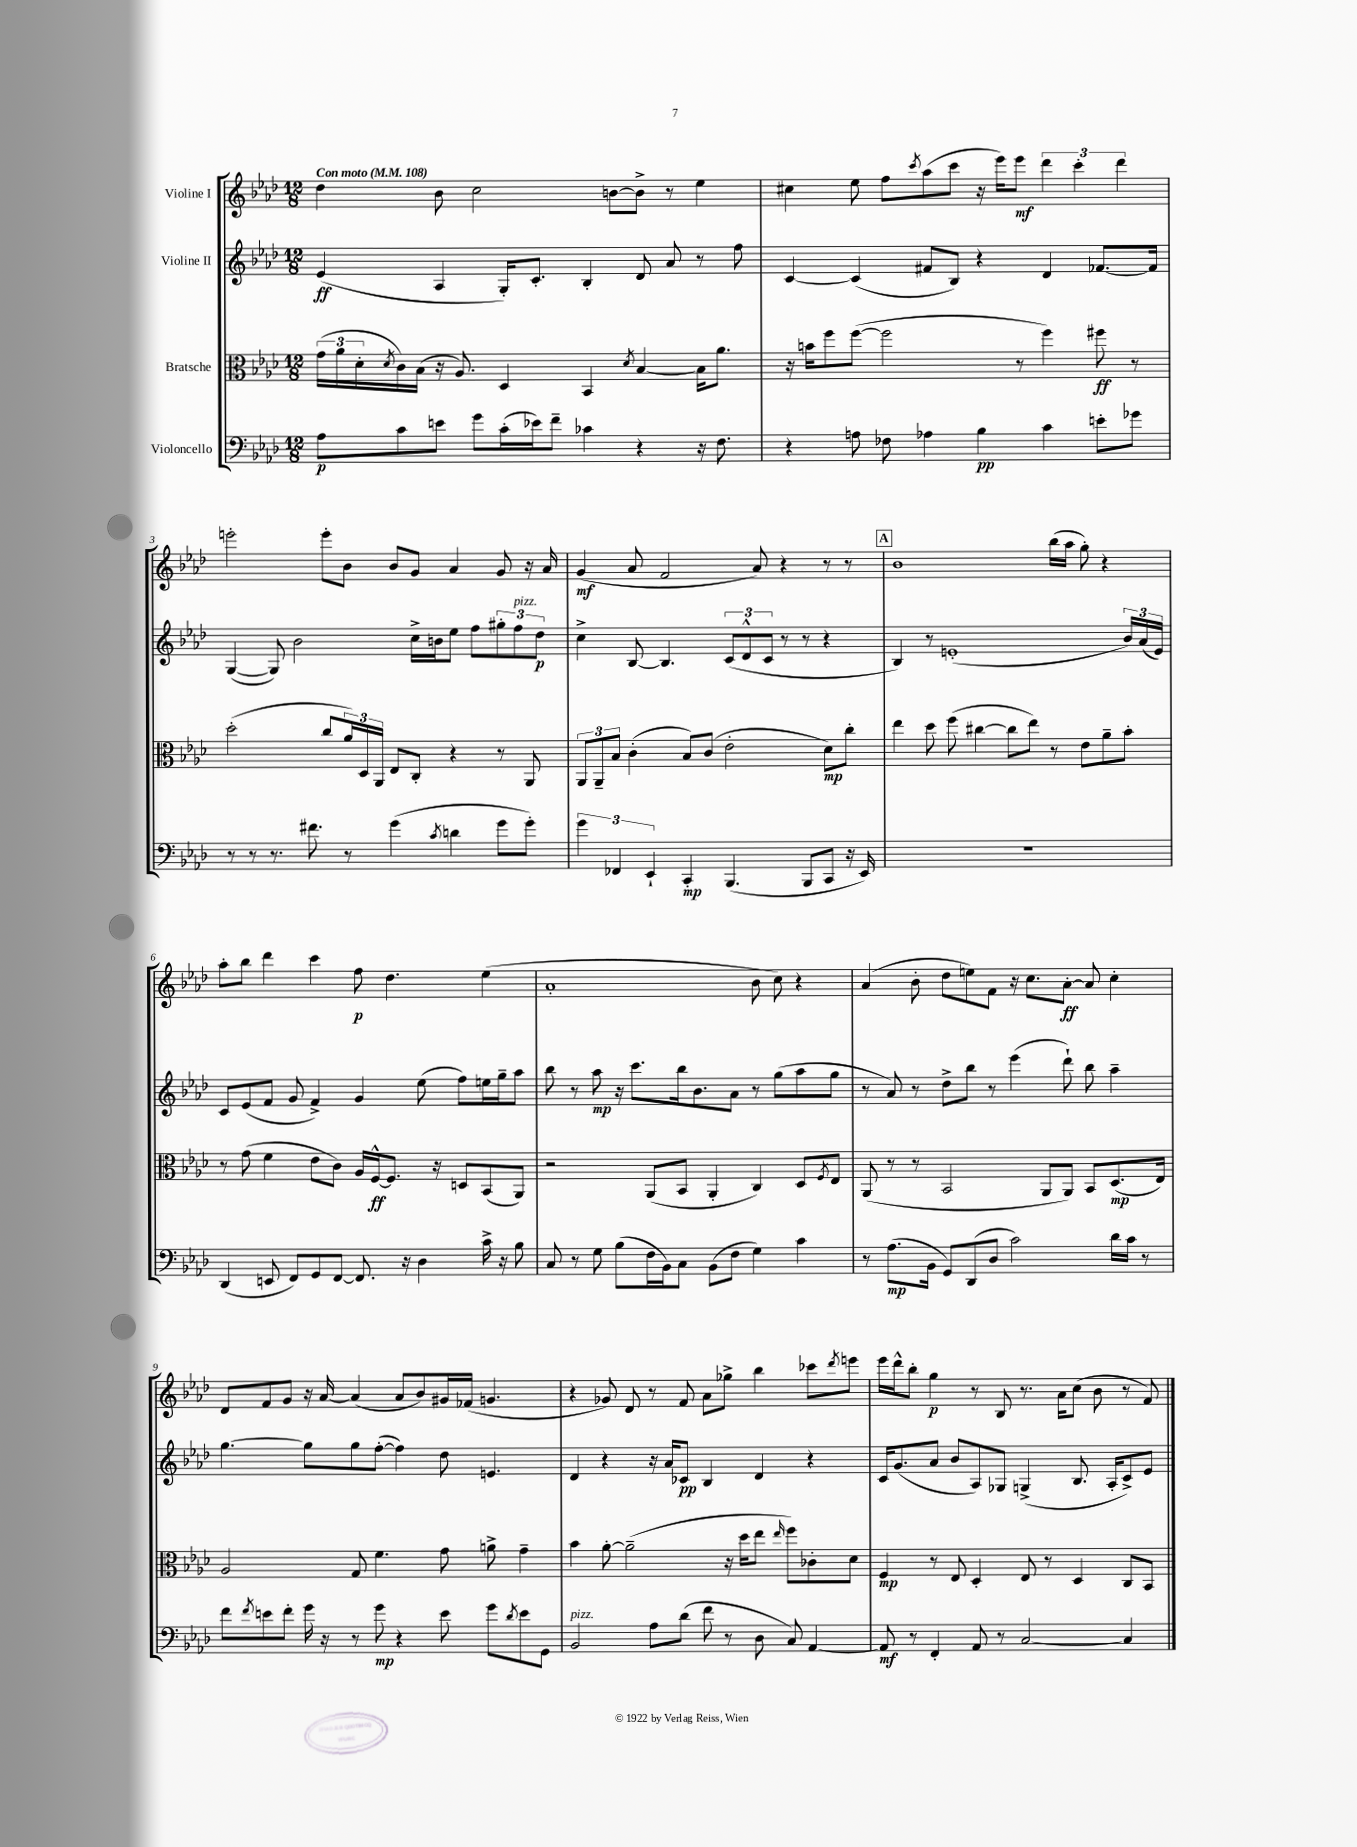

**kern	**kern	**kern	**kern
*staff4	*staff3	*staff2	*staff1
*clefF4	*clefC3	*clefG2	*clefG2
*k[b-e-a-d-]	*k[b-e-a-d-]	*k[b-e-a-d-]	*k[b-e-a-d-]
*M12/8	*M12/8	*M12/8	*M12/8
*MM108	*MM108	*MM108	*MM108
8A-	(24g	(4e-	4dd-
.	24a-	.	.
.	24d-'	.	.
.	8qd-	.	.
8c	16c)	.	.
.	(16B-	.	.
8e	16r	4A-	8b-
.	8.A-)	.	.
8g	.	.	2cc
(16c'	4D-	16G')	.
16e-)	.	8.c'	.
8f~	.	.	.
4c-	4BB-	4B-'	.
.	.	.	[8b
.	8qd-	.	.
4r	[4B-	8d-	8b^]
.	.	8a-	8r
16r	16B-]	8r	4ee-
8.F	8.a-	.	.
.	.	8ff	.
=	=	=	=
4r	16r	[4c	4cc#
.	16b	.	.
.	8ff	.	.
8A	([8ff	(4c]	8ee-
8F-	2ff]	.	8ff
.	.	.	8qccc
4A-	.	8f#	(8aa-
.	.	8B-)	8ccc
4B-	.	4r	16r
.	.	.	16eee-)
.	8r	.	8eee-
4c	4ff)	4d-	6ddd-
.	.	.	6ccc'
8e'	8ff#	[8.f-	.
.	.	.	6ddd-
8g-	8r	.	.
.	.	16f-]	.
=	=	=	=
8r	(2dd-'	([4G	2eee'
8r	.	.	.
8.r	.	8G])	.
.	.	2b-	.
8.f#	.	.	.
.	8cc	.	8eee'
8r	24a-)	.	8b-
.	24D-	.	.
.	24AA-	.	.
(4g	8E-	.	8b-
.	8C'	16cc^	8g
.	.	16b	.
8qc	.	.	.
4d	4r	8ee-	4a-
.	.	8ff	.
8g	8r	12gg#'	8g
.	.	12ff	.
8g')	8AA-	.	16r
.	.	12dd-	.
.	.	.	16a-
=	=	=	=
6g	12AA-	4cc^	(4g
.	12AA-~	.	.
6FF-	12B-	.	.
.	(4c'	[8B-	8a-
6EE-`	.	.	.
.	.	4.B-]	2f
4CC'	8B-)	.	.
.	(8c	.	.
(4.BBB-	2e-'	(12c	.
.	.	12d-^^	.
.	.	.	8a-)
.	.	12c	.
.	.	8r	4r
8BBB-	.	8r	.
8CC	8d-)	4r	8r
16r	8cc'	.	8r
16EE-)	.	.	.
=	=	=	=
1.r	4ee-	4B-)	1b-
.	8dd-	8r	.
.	(8ff	(1e'	.
.	[4cc#	.	.
.	8cc#]	.	.
.	8ee-)	.	.
.	8r	.	(16bb-
.	.	.	16aa-
.	8e-	.	8gg')
.	8a-~	.	4r
.	8b-'	24b-)	.
.	.	(24a-	.
.	.	24e)	.
=	=	=	=
(4DD-	8r	8c	8aa-'
.	(8g	(8e-	8bb-
8EE	4f	8f	4ddd-
8FF)	.	8g	.
8GG	8e-	4f^)	4ccc
[8FF	8c)	.	.
8.FF]	16A-	4g	8ff
.	[16F^^	.	.
.	8.F]	.	4.dd-
16r	.	.	.
4D-	.	(8ee-	.
.	16r	.	.
.	8D	8ff)	.
16c^	(8BB-	16ee	(4ee-
16r	.	16gg~	.
8B-	8AA-)	8aa-	.
=	=	=	=
8C	2r	8bb-	1a-'
8r	.	8r	.
8G	.	8aa-	.
(8B-	.	16r	.
.	.	8.ccc	.
16F	(8AA-	.	.
16BB-)	.	.	.
8C	8BB-	16bb-	.
.	.	8.b-	.
(8BB-	4AA-'	.	.
8F	.	8a-	.
4G)	4C)	8r	8b-
.	.	(8gg	8cc)
4c	8D-	8aa-	4r
.	8qF	.	.
.	8E-	8gg	.
=	=	=	=
8r	(8AA-	8r	(4a-
(8.A-	8r	8a-)	.
.	8r	8r	8b-'
16BB-	.	.	.
8GG)	2BB-	8dd-^	8dd-
(8DD-	.	8bb-	8ee)
8D-	.	8r	8f
2c)	.	(4eee-	16r
.	.	.	8.cc
.	8AA-	.	.
.	8AA-)	8ddd-`)	[8a-'
.	8BB-	8bb-	8a-]
16d-	(8.D-	4aa-~	4cc'
16c	.	.	.
8r	.	.	.
.	16E-)	.	.
=	=	=	=
8f	2A-	[4.gg	8d-
8qf	.	.	.
8e	.	.	8f
8f'	.	.	8g
16g	.	8gg]	16r
16r	.	.	[16a-
8r	8G	8gg	(4a-]
8g	4.f	([8ff'	.
4r	.	4ff])	8a-
.	.	.	8b-)
8e	8g	8dd-	16g#
.	.	.	(16f-
8g	8a^	4.e	4.g
8qd-	.	.	.
8e	4g~	.	.
8GG	.	.	.
=	=	=	=
2BB-	4b-	4d-	4r
.	[8a-'	4r	8g-)
.	(2a-~]	.	8d-
8A-	.	16r	8r
.	.	16a-	.
(8d-	.	8c-	8f
8f	.	4B-	8a-
8r	16r	.	8gg-^
.	16dd-	.	.
8D-	8ee-	4d-	4bb-
.	16qqee-	.	.
8C)	8ff)	.	.
[4AA-	8c-'	4r	8ccc-
.	.	.	8qddd-
.	8d-	.	8eee
=	=	=	=
8AA-]	4F	16c	16eee-
.	.	(8.g	16ddd-^^
8r	.	.	8bb-'
4FF'	8r	8a-	4gg
.	8E-	8b-	.
8AA-	4D-'	8A-)	8r
8r	.	8G-	8B-
[2C	8E-	(4G^	8.r
.	8r	.	.
.	.	.	16a-
.	4D-	8.B-	(8cc
.	.	.	8b-
.	.	16A-'	.
4C]	8C	8c^)	8r
.	8BB-	8e-	8f)
==	==	==	==
*-	*-	*-	*-
